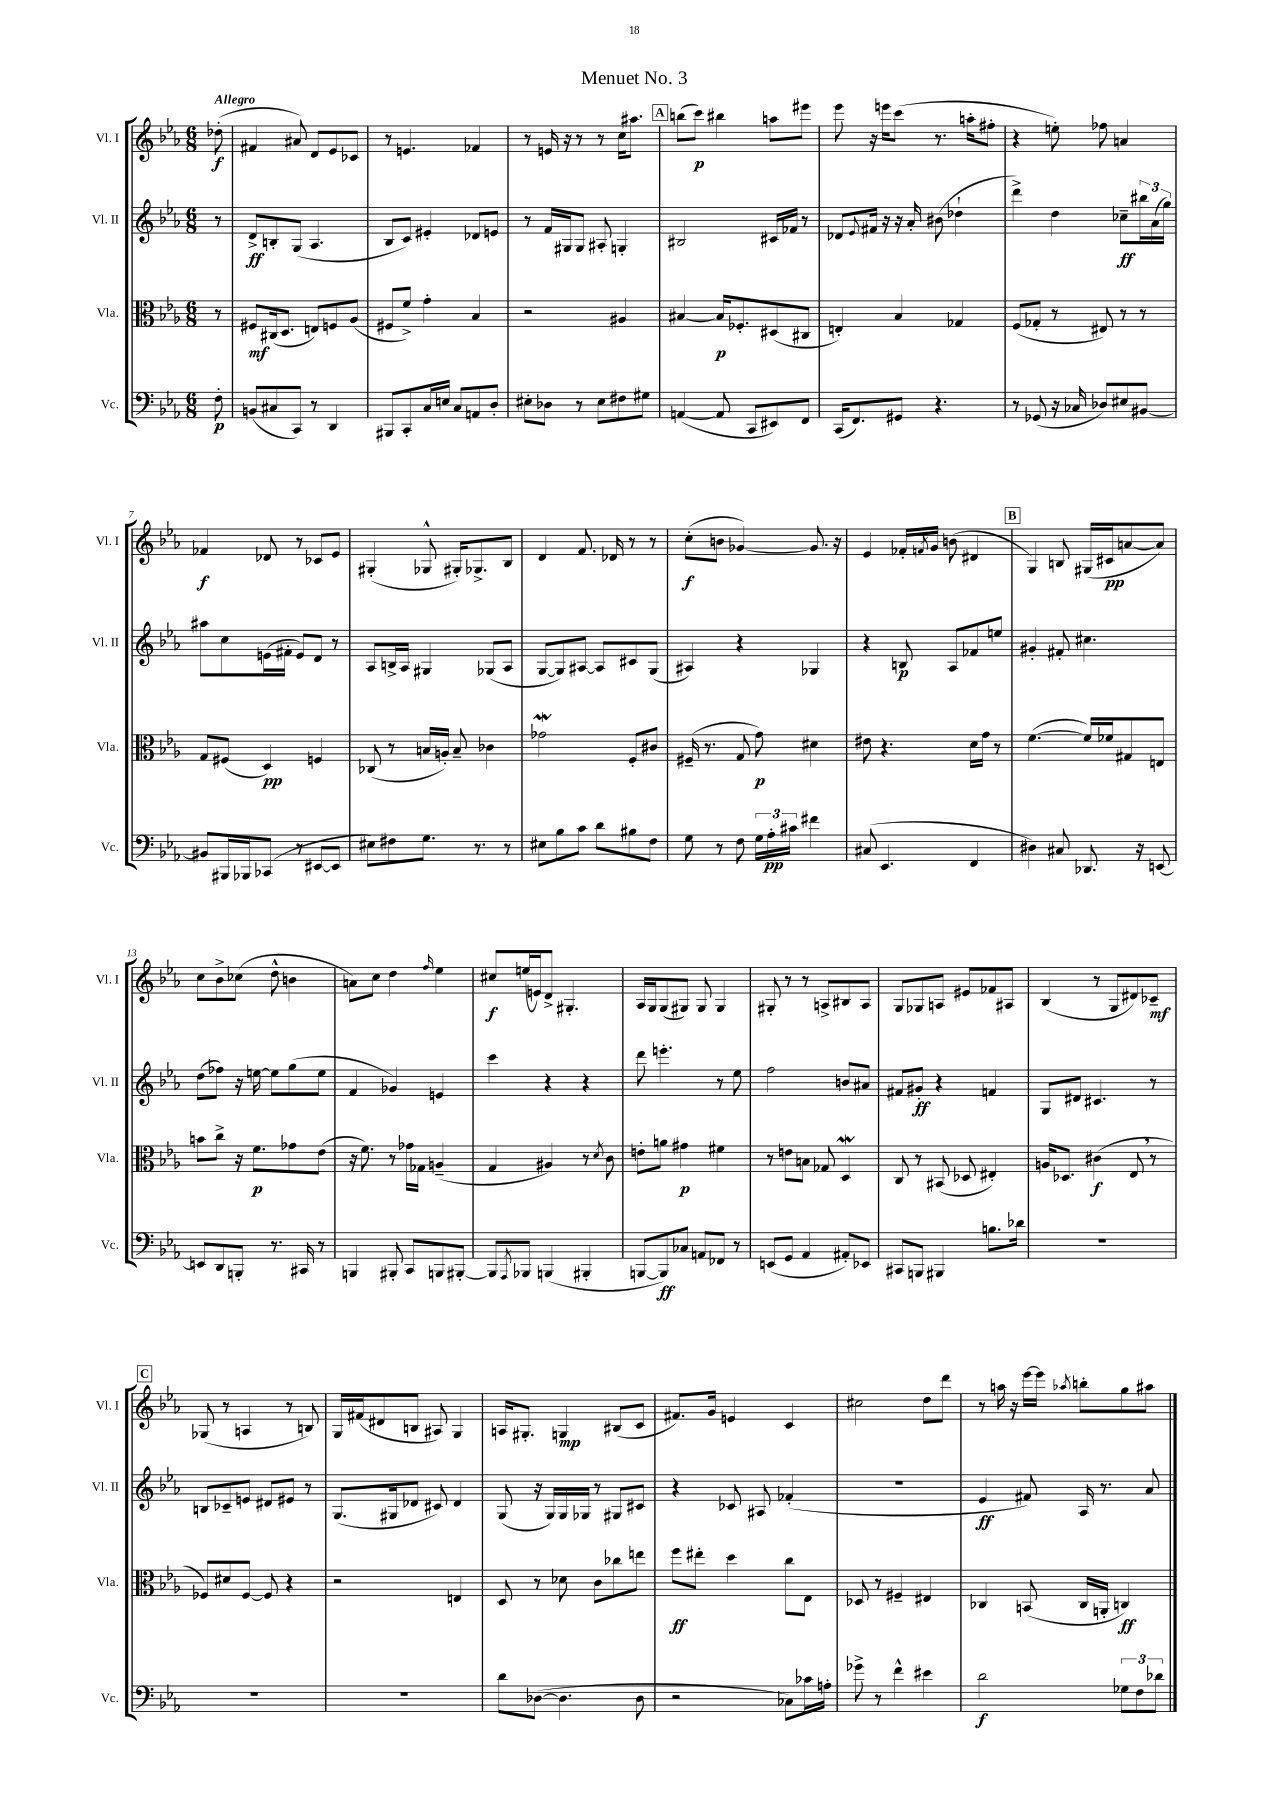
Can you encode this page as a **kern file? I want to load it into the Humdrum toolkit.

**kern	**kern	**kern	**kern
*staff4	*staff3	*staff2	*staff1
*clefF4	*clefC3	*clefG2	*clefG2
*k[b-e-a-]	*k[b-e-a-]	*k[b-e-a-]	*k[b-e-a-]
*M6/8	*M6/8	*M6/8	*M6/8
8F'	8r	8r	(8dd-'
=	=	=	=
(8BB	8F#	8d^	4f#
8C#	(16C#	8B'	.
.	8.D	.	.
8CC)	.	(8G	8a#)
8r	8E)	4.A-	8d
4DD	8F	.	8e-
.	(8A-	.	8c-
=	=	=	=
8BBB#	8F#	8B-	8r
8CC'	8f^)	8c)	4.e
16C	4g'	4e#'	.
16E	.	.	.
8C	.	.	.
8AA	4B-	8d-	4f-
8D'	.	8e	.
=	=	=	=
8E#'	2r	8r	8r
8D-	.	16f	16e
.	.	16G#	16r
8r	.	8G#	8r
8E#	.	8A#'	8r
8F#	4A#	4G'	16cc
.	.	.	8.aa#
8G#	.	.	.
=	=	=	=
([4AA	[4B#	2B#	(8bb
.	.	.	8ccc)
8AA]	16B#]	.	4bb#
.	8.F-'	.	.
8CC	.	.	.
8EE#)	(8D#	16c#	8aa
.	.	16f-	.
8FF	8C#	8r	8eee#
=	=	=	=
(16CC	4E')	8d-	8eee-
8.FF)	.	.	.
.	.	8qqe-	.
.	.	16f#	16r
.	.	16r	16eee
8GG#	4B-	16r	(8ccc
.	.	16a-'	.
4.r	.	(8b#	8.r
.	4G-	4dd-`	.
.	.	.	16aa'
.	.	.	8ff#'
=	=	=	=
8r	(8F	4ddd^)	4r
(8GG-	8G-'	.	.
16r	8r	4dd	8ee')
16C-	.	.	.
8D-)	8E#)	.	8ff-
8E#	8r	8cc-~	4a
[8BB#	8r	24bb#	.
.	.	(24a-	.
.	.	24gg)	.
=	=	=	=
8BB#]	8G	8aa#	4f-
16BBB#	(8F#	8cc	.
16BBB-	.	.	.
(8CC-	4D)	(16e	8d-
.	.	16f#'	.
8r	.	8e)	8r
[8EE#	4F	8d	8c-
8EE#]	.	8r	8e-
=	=	=	=
8E#)	(8C-	8A-	(4G#'
8F#	8r	16B^	.
.	.	16A-	.
8.G	16B	4G#	8G-^^
.	16A')	.	.
.	8B~	.	16G#')
8.r	.	.	8.G-^
.	4c-	(8G-	.
8r	.	8A-	8B-
=	=	=	=
8E#	2g-	[8G	4d
8B-	.	8G])	.
8c	.	[8A#	8.f
8d	.	8A#]	.
.	.	.	16d-
8B#	8F'	8c#	8r
8F	8c#	(8G	8r
=	=	=	=
8G	(16F#~	4A#)	(8cc'
.	8.r	.	.
8r	.	.	8b
8F	8G	4r	[4g-)
24G	8g)	.	.
24A-'	.	.	.
24c#	.	.	.
4f#	4d#	4G-	8.g-]
.	.	.	16r
=	=	=	=
(8C#	8e#	4r	4e-
4.EE-	4.r	.	.
.	.	8B	16f-'
.	.	.	8qf
.	.	.	16g
.	.	8A-	(8b
4FF	16d	8f-	4d#
.	16g	.	.
.	8r	8ee	.
=	=	=	=
4D#)	([4.f	4g#'	4G)
8C#	.	8f#'	8B
8.DD-	16f])	4.cc#	(16G#
.	16f-	.	16c#
.	8G#	.	[8a
16r	.	.	.
[8EE	8E	.	8a])
=	=	=	=
8EE]	8b	(8dd	8cc
8DD	8cc^	8ff-)	8b-^
8BBB'	16r	16r	(8cc-
.	8.f	[16ee	.
8.r	.	8ee]	8dd^^
.	8g-	(8gg	4b
16CC#	.	.	.
8r	(8e-	8ee	.
=	=	=	=
4BBB	16r	4f	8a)
.	8.f)	.	.
.	.	.	8cc
8BBB#'	8r	4g-)	4dd
8CC	16g-	.	.
.	16G-	.	.
.	.	.	16qqff
8BBB	(4A~	4e	4ee-
[8BBB#'	.	.	.
=	=	=	=
8BBB#]	4G	4ccc	8cc#
8qAAA-	.	.	.
8BBB-	.	.	(16ee
.	.	.	16e)
(4BBB	4A#)	4r	8d^
.	.	.	4.G#'
4BBB#'	8r	4r	.
.	8qd	.	.
.	8c	.	.
=	=	=	=
[8BBB	8e'	8ddd	16A-
.	.	.	16G
8BBB])	8a	4.eee'	(8G
8C-	4g#	.	8G#)
8AA	.	.	8G#
8FF-	4f#	8r	4G#
8r	.	8ee-	.
=	=	=	=
(8EE	8r	2ff	8G#'
8GG	8e	.	8r
4AA-	8B	.	8r
.	8G-	.	8A^
8AA#')	4D	8b	8B#
8EE-	.	8a#	8A
=	=	=	=
8CC#	8C	8f#	8G
8BBB	8r	8g#'	8G-
4BBB#	(8BB#	4r	8A
.	8D-	.	8e#
8.B	4E#')	4f	8f-
.	.	.	8A#
16d-	.	.	.
=	=	=	=
2.r	16A	8G	(4B-
.	8.D-	.	.
.	.	8d#	.
.	(4c#	4.c#	8r
.	.	.	8G
.	8E-	.	8d#)
.	8r	8r	8c-~
=	=	=	=
2.r	8F-)	8B	(8G-
.	8d#	8c-~	8r
.	[8F-	8e	4A
.	8F-]	8d#	.
.	4r	8e#	8r
.	.	8r	8B)
=	=	=	=
2.r	2r	(8.G	16G
.	.	.	(16f#
.	.	.	8d#
.	.	16G#	.
.	.	8d-	8B
.	.	8c#)	8A#)
.	4E	4d-	4G
=	=	=	=
8d	8D	(8G	16A
.	.	.	8.G#'
([8D-	8r	16r	.
.	.	16G)	.
4.D-]	8d-	16G	4G
.	.	16G-	.
.	8c	8r	.
.	8cc-	8G#	(8B#
8D-	8ee	8c#	8c
=	=	=	=
2r	8ff	4r	8.f#)
.	8ee#'	.	.
.	.	.	16g
.	4dd	8c-	4e
.	.	8A#	.
8C-)	8cc	(4f-'	4c
16c-	8E-	.	.
16A'	.	.	.
=	=	=	=
8g-^	8D-	2.r	2cc#
8r	8r	.	.
4f^^	4F#~	.	.
4e#	4E#	.	8dd
.	.	.	8ddd
=	=	=	=
2d	4C-	4e-	8r
.	.	.	16aa
.	.	.	16r
.	(8BB	8f#)	[16eee-
.	.	.	16eee-]
.	.	.	8qaa-
.	16C-	16A-	8bb'
.	16AA'	8.r	.
12G-	4C)	.	8gg
12F	.	.	.
.	.	8a-	8aa#
12d-	.	.	.
==	==	==	==
*-	*-	*-	*-
